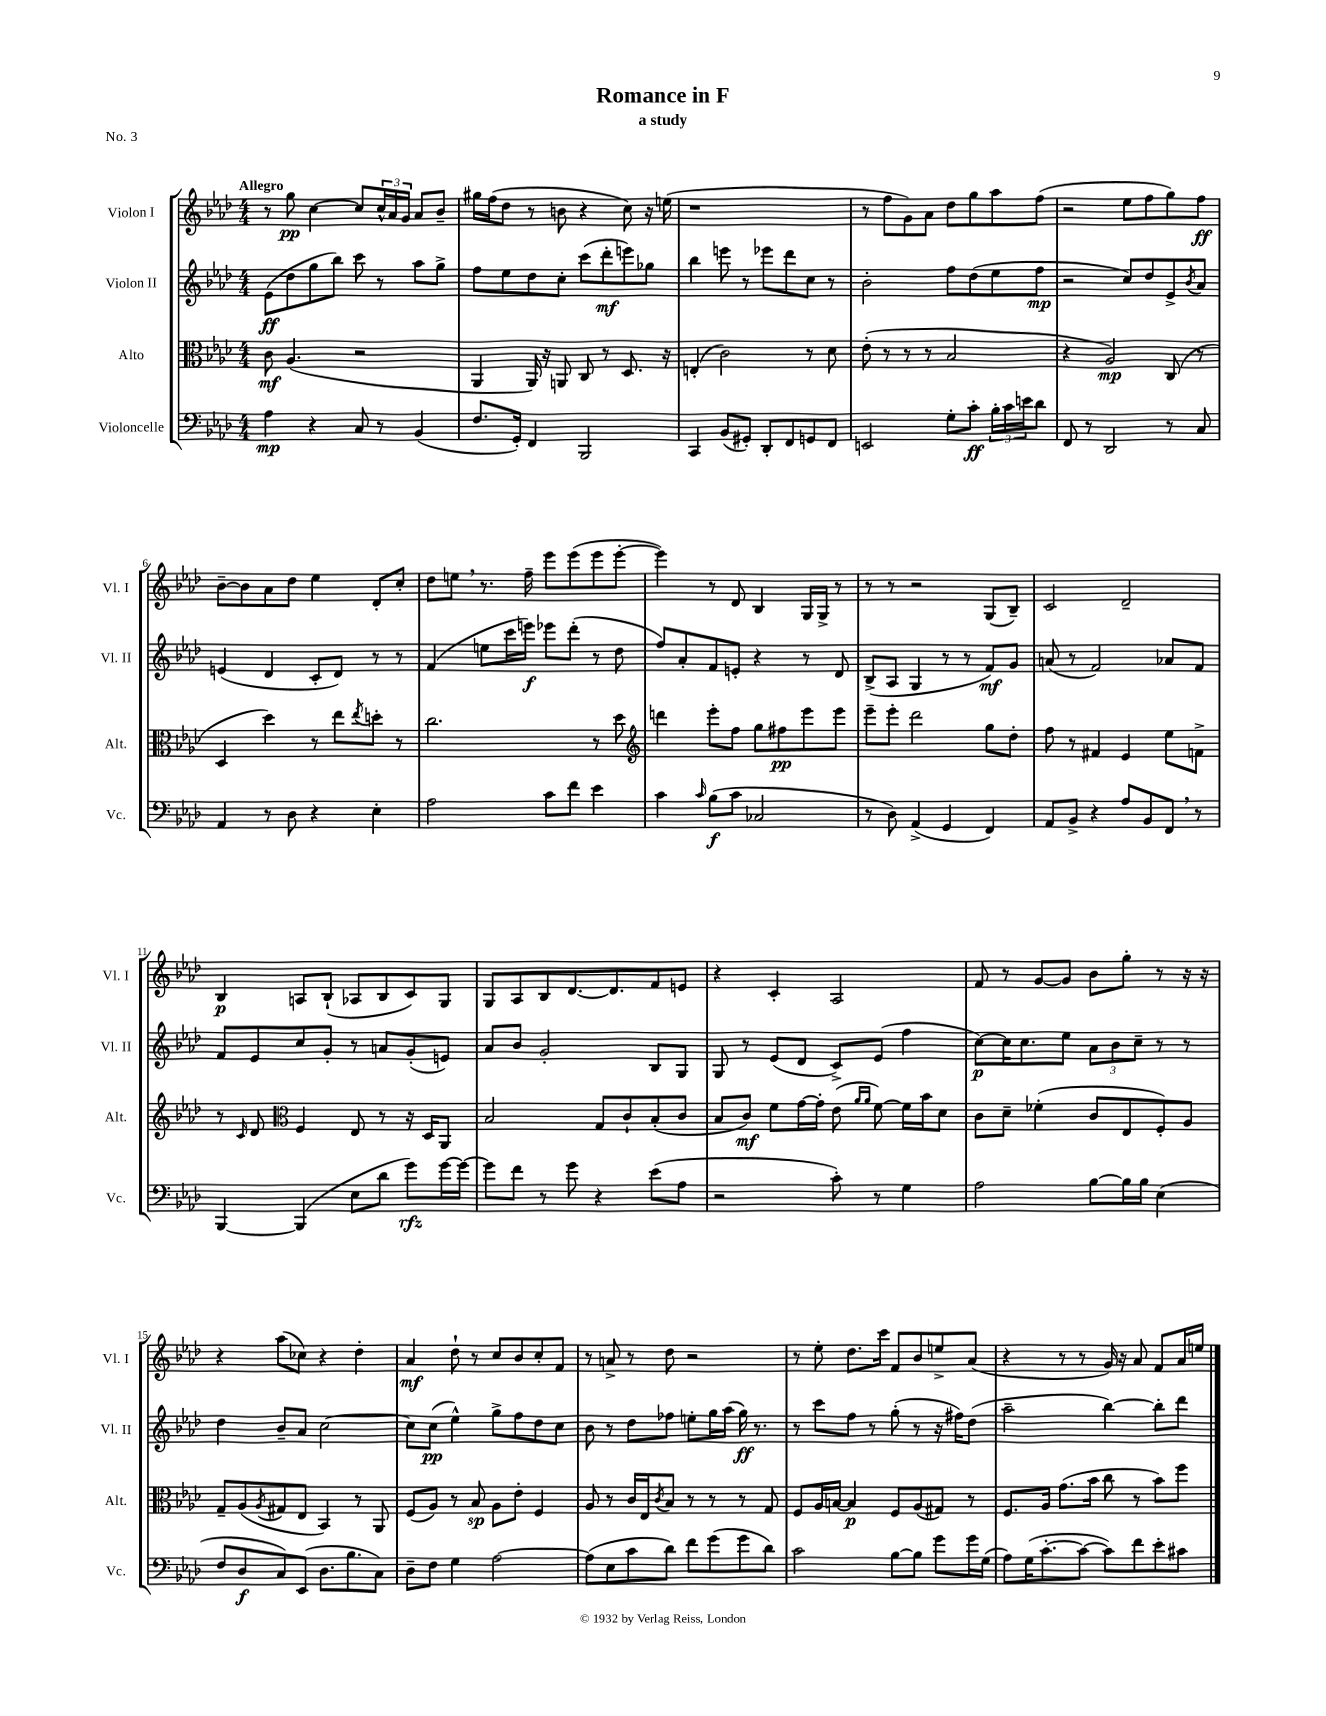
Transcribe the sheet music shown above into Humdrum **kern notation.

**kern	**dynam	**kern	**dynam	**kern	**dynam	**kern	**dynam
*part4	*part4	*part3	*part3	*part2	*part2	*part1	*part1
*staff4	*staff4	*staff3	*staff3	*staff2	*staff2	*staff1	*staff1
*I"Violoncelle	*	*I"Alto	*	*I"Violon II	*	*I"Violon I	*
*I'Vc.	*	*I'Alt.	*	*I'Vl. II	*	*I'Vl. I	*
*clefF4	*	*clefC3	*	*clefG2	*	*clefG2	*
*k[b-e-a-d-]	*	*k[b-e-a-d-]	*	*k[b-e-a-d-]	*	*k[b-e-a-d-]	*
*M4/4	*	*M4/4	*	*M4/4	*	*M4/4	*
=1	=1	=1	=1	=1	=1	=1	=1
!	!	!	!	!	!	!LO:TX:a:B:t=Allegro	!
4A-\	mp	8c\	mf	(8e-\L	ff	8r	.
.	.	(4.A-/	.	8dd-\	.	8gg\	pp
4r	.	.	.	8gg\	.	[4cc\	.
.	.	.	.	8bb-\J)	.	.	.
8C/	.	2r	.	8ccc\	.	8cc/L]	.
8r	.	.	.	8r	.	24cc^^/L	.
.	.	.	.	.	.	24a-/	.
.	.	.	.	.	.	24g/JJ	.
(4BB-/	.	.	.	8aa-\L	.	8a-/L	.
.	.	.	.	8gg^\J	.	8b-~/J	.
=2	=2	=2	=2	=2	=2	=2	=2
8.F/L	.	4AA-/	.	8ff\L	.	16gg#X\LL	.
.	.	.	.	.	.	(16ff\J	.
.	.	.	.	8ee-\	.	8dd-\J	.
16GG'/Jk)	.	.	.	.	.	.	.
4FF/	.	16AA-/)	.	8dd-\	.	8r	.
.	.	16r	.	.	.	.	.
.	.	8AAn/	.	8cc'\J	.	8bn\	.
2BBB-/	.	8C/	.	(8ccc\L	.	4r	.
.	.	8r	.	8ddd-'\	mf	.	.
.	.	8.D-/	.	8eeen\)	.	8cc\)	.
.	.	.	.	8gg-X\J	.	16r	.
.	.	16r	.	.	.	(16een\	.
=3	=3	=3	=3	=3	=3	=3	=3
4CC/	.	(4En'/	.	4bb-\	.	1r	.
(8BB-/L	.	2c\)	.	8eeen\	.	.	.
8GG#X'/J)	.	.	.	8r	.	.	.
8DD-'/L	.	.	.	8eee-X\L	.	.	.
8FF/	.	.	.	8ddd-\	.	.	.
8GGn/	.	8r	.	8cc\J	.	.	.
8FF/J	.	8d-\	.	8r	.	.	.
=4	=4	=4	=4	=4	=4	=4	=4
2EEn/	.	(8e-'\	.	2b-'\	.	8r	.
.	.	8r	.	.	.	8ff\L	.
.	.	8r	.	.	.	8g\)	.
.	.	8r	.	.	.	8a-\J	.
8G'\L	.	2B-/	.	8ff\L	.	8dd-\L	.
8c'\J	ff	.	.	(8dd-\	.	8gg\	.
24B-'\LL	.	.	.	8ee-\	.	8aa-\	.
24c\	.	.	.	.	.	.	.
24en\J	.	.	.	.	.	.	.
8d-\J	.	.	.	8ff\J	mp	(8ff\J	.
=5	=5	=5	=5	=5	=5	=5	=5
8FF/	.	4r	.	2r	.	2r	.
8r	.	.	.	.	.	.	.
2DD-/	.	2A-/)	mp	.	.	.	.
.	.	.	.	8cc/L)	.	8ee-\L	.
.	.	.	.	8dd-/	.	8ff\	.
8r	.	(8C/	.	8e-^/	.	8gg\)	.
.	.	.	.	8qb-/	.	.	.
8C/	.	8r	.	8a-/J	.	8ff\J	ff
!!LO:LB:g=z
=6	=6	=6	=6	=6	=6	=6	=6
4AA-/	.	4D-/	.	(4en/	.	[8b-~\L	.
.	.	.	.	.	.	8b-\]	.
8r	.	4dd-\)	.	4d-/	.	8a-\	.
8D-\	.	.	.	.	.	8dd-\J	.
4r	.	8r	.	8c'/L	.	4ee-\	.
.	.	8ee-\L	.	8d-/J)	.	.	.
.	.	8qee-/	.	.	.	.	.
4E-'\	.	8ddn'\J	.	8r	.	8d-'/L	.
.	.	8r	.	8r	.	8cc'/J	.
=7	=7	=7	=7	=7	=7	=7	=7
2A-\	.	2.cc\	.	(4f/	.	8dd-\L	.
.	.	.	.	.	.	8een,\J	.
.	.	.	.	8een\L	.	8.r	.
.	.	.	.	16ccc\L	.	.	.
.	.	.	.	16eeen\JJ)	f	16ff~\	.
8c\L	.	.	.	8eee-X\L	.	8eee-\L	.
8f\J	.	.	.	(8ddd-'\J	.	(8eee-\	.
4e-\	.	8r	.	8r	.	8eee-\	.
.	.	8dd-\	.	8dd-\	.	[8eee-'\J	.
=8	=8	=8	=8	=8	=8	=8	=8
*	*	*clefG2	*	*	*	*	*
4c\	.	4dddn\	.	8ff/L)	.	4eee-\])	.
.	.	.	.	8a-'/	.	.	.
16qqc/	.	.	.	.	.	.	.
(8B-\L	f	8eee-'\L	.	8f/	.	8r	.
8c\J	.	8ff\J	.	8en'/J	.	8d-/	.
2C-X/	.	8gg\L	.	4r	.	4B-/	.
.	.	8ff#X\	pp	.	.	.	.
.	.	8eee-\	.	8r	.	16G/LL	.
.	.	.	.	.	.	16G^/JJ	.
.	.	8eee-\J	.	8d-/	.	8r	.
=9	=9	=9	=9	=9	=9	=9	=9
8r	.	8eee-~\L	.	(8B-^/L	.	8r	.
8D-\)	.	8eee-'\J	.	8A-/J	.	8r	.
(4AA-^/	.	2ddd-\	.	4G/	.	2r	.
4GG/	.	.	.	8r	.	.	.
.	.	.	.	8r	.	.	.
4FF/)	.	8gg\L	.	8f/L)	mf	(8G/L	.
.	.	8dd-'\J	.	8g/J	.	8B-~/J)	.
=10	=10	=10	=10	=10	=10	=10	=10
8AA-/L	.	8ff\	.	(8an/	.	2c/	.
8BB-^/J	.	8r	.	8r	.	.	.
4r	.	4f#X/	.	2f/)	.	.	.
8A-/L	.	4e-/	.	.	.	2d-~/	.
8BB-/	.	.	.	.	.	.	.
8FF,/J	.	8ee-\L	.	8a-X/L	.	.	.
8r	.	8fn^\J	.	8f/J	.	.	.
!!LO:LB:g=z
=11	=11	=11	=11	=11	=11	=11	=11
[4BBB-/	.	8r	.	8f/L	.	4B-/	p
.	.	16qqc/	.	.	.	.	.
.	.	8d-/	.	8e-/	.	.	.
*	*	*clefC3	*	*	*	*	*
(4BBB-/]	.	4F/	.	8cc/	.	8An/L	.
.	.	.	.	8g'/J	.	(8B-`/J	.
8E-\L	.	8E-/	.	8r	.	8A-X/L	.
8d-\J	.	8r	.	8an/L	.	8B-/	.
8g\L)	rfz	16r	.	(8g'/	.	8c/)	.
.	.	16D-/KL	.	.	.	.	.
[16g\L	.	8AA-/J	.	8en/J)	.	8G/J	.
16g\JJ_	.	.	.	.	.	.	.
=12	=12	=12	=12	=12	=12	=12	=12
8g\L]	.	2B-/	.	8a-/L	.	8G/L	.
8f\J	.	.	.	8b-/J	.	8A-/	.
8r	.	.	.	2g'/	.	8B-/	.
8g\	.	.	.	.	.	[8.d-/	.
4r	.	8G/L	.	.	.	.	.
.	.	.	.	.	.	8.d-/]	.
.	.	8c`/	.	.	.	.	.
(8e-\L	.	(8B-'/	.	8B-/L	.	8f/	.
8A-\J	.	8c/J	.	8G/J	.	8en/J	.
=13	=13	=13	=13	=13	=13	=13	=13
2r	.	8B-/L	.	8G/	.	4r	.
.	.	8c/J)	mf	8r	.	.	.
.	.	8f\L	.	(8e-/L	.	4c'/	.
.	.	[16g\L	.	8d-/J	.	.	.
.	.	16g'\JJ]	.	.	.	.	.
8c'\)	.	(8e-\	.	8c^/L)	.	2A-/	.
.	.	16qqa-/LL	.	.	.	.	.
.	.	16qqa-/JJ	.	.	.	.	.
8r	.	[8f\)	.	(8e-/J	.	.	.
4G\	.	16f\LL]	.	4ff\	.	.	.
.	.	16b-\J	.	.	.	.	.
.	.	8d-\J	.	.	.	.	.
=14	=14	=14	=14	=14	=14	=14	=14
2A-\	.	8c\L	.	[8cc\L)	p	8f/	.
.	.	8d-~\J	.	16cc\K]	.	8r	.
.	.	.	.	8.cc\	.	.	.
.	.	(4f-X'\	.	.	.	[8g/L	.
.	.	.	.	8ee-\J	.	8g/J]	.
[8B-\L	.	8c/L	.	12a-\L	.	8b-\L	.
.	.	.	.	12b-\	.	.	.
16B-\L]	.	8E-/	.	.	.	8gg'\J	.
.	.	.	.	12cc~\J	.	.	.
16B-\JJ	.	.	.	.	.	.	.
(4E-\	.	8F'/)	.	8r	.	8r	.
.	.	8A-/J	.	8r	.	16r	.
.	.	.	.	.	.	16r	.
!!LO:LB:g=z
=15	=15	=15	=15	=15	=15	=15	=15
8F/L	.	8G~/L	.	4dd-\	.	4r	.
8D-/	f	(8A-/	.	.	.	.	.
.	.	8qA-/	.	.	.	.	.
8C/)	.	8G#X/	.	8b-~/L	.	(8aa-\L	.
(8EE-/J	.	8E-/J	.	8a-/J	.	8cc-X\J)	.
8.D-\L	.	4BB-/)	.	[2cc\	.	4r	.
8.B-\	.	.	.	.	.	.	.
.	.	8r	.	.	.	4dd-'\	.
8C\J)	.	8AA-/	.	.	.	.	.
=16	=16	=16	=16	=16	=16	=16	=16
8D-~\L	.	(8F/L	.	8cc\L]	.	4a-/	mf
8F\J	.	8A-/J)	.	(8cc\J	pp	.	.
4G\	.	8r	.	4ee-^^\)	.	8dd-`\	.
.	.	8B-/	sp	.	.	8r	.
[2A-\	.	8A-\L	.	8gg^\L	.	8cc/L	.
.	.	8e-'\J	.	8ff\	.	8b-/	.
.	.	4F/	.	8dd-\	.	8cc'/	.
.	.	.	.	8cc\J	.	8f/J	.
=17	=17	=17	=17	=17	=17	=17	=17
(8A-\L]	.	8A-/	.	8b-\	.	8r	.
8E-\	.	8r	.	8r	.	8an^/	.
8c\	.	16c/LL	.	8dd-\L	.	8r	.
.	.	16E-/J	.	.	.	.	.
.	.	8qc/	.	.	.	.	.
8d-\J)	.	8B-/J	.	8ff-X\J	.	8dd-\	.
8f\L	.	8r	.	8een'\L	.	2r	.
(8g\	.	8r	.	16gg\L	.	.	.
.	.	.	.	(16aa-\JJ	.	.	.
8g\	.	8r	.	16gg\)	ff	.	.
.	.	.	.	8.r	.	.	.
8d-\J)	.	8G/	.	.	.	.	.
=18	=18	=18	=18	=18	=18	=18	=18
2c\	.	8F/L	.	8r	.	8r	.
.	.	16A-/L	.	8ccc\L	.	8ee-'\	.
.	.	[16Bn/JJ	.	.	.	.	.
.	.	4B/]	p	8ff\J	.	8.dd-\L	.
.	.	.	.	8r	.	.	.
.	.	.	.	.	.	16ccc\Jk	.
[8B-\L	.	8F/L	.	(8gg'\	.	8f/L	.
8B-\J]	.	(8A-/	.	8r	.	8b-/	.
8g\L	.	8G#X/J)	.	16r	.	8een^/	.
.	.	.	.	16ff#X\KL)	.	.	.
16g\L	.	8r	.	(8dd-\J	.	(8a-/J	.
(16G\JJ	.	.	.	.	.	.	.
=19	=19	=19	=19	=19	=19	=19	=19
8A-\L)	.	8.F/L	.	2aa-~\	.	4r	.
(16G\K	.	.	.	.	.	.	.
[8.c'\	.	16A-/Jk	.	.	.	.	.
.	.	(8.g\L	.	.	.	8r	.
8c\J_	.	.	.	.	.	8r	.
.	.	16b-\Jk	.	.	.	.	.
8c\L])	.	8cc\	.	[4bb-\)	.	16g/)	.
.	.	.	.	.	.	16r	.
8f\	.	8r	.	.	.	8a-/	.
8e-'\	.	8b-\L)	.	8bb-'\L]	.	8f/L	.
8c#X\J	.	8ff\J	.	8ddd-\J	.	16a-/L	.
.	.	.	.	.	.	16een/JJ	.
==	==	==	==	==	==	==	==
*-	*-	*-	*-	*-	*-	*-	*-
